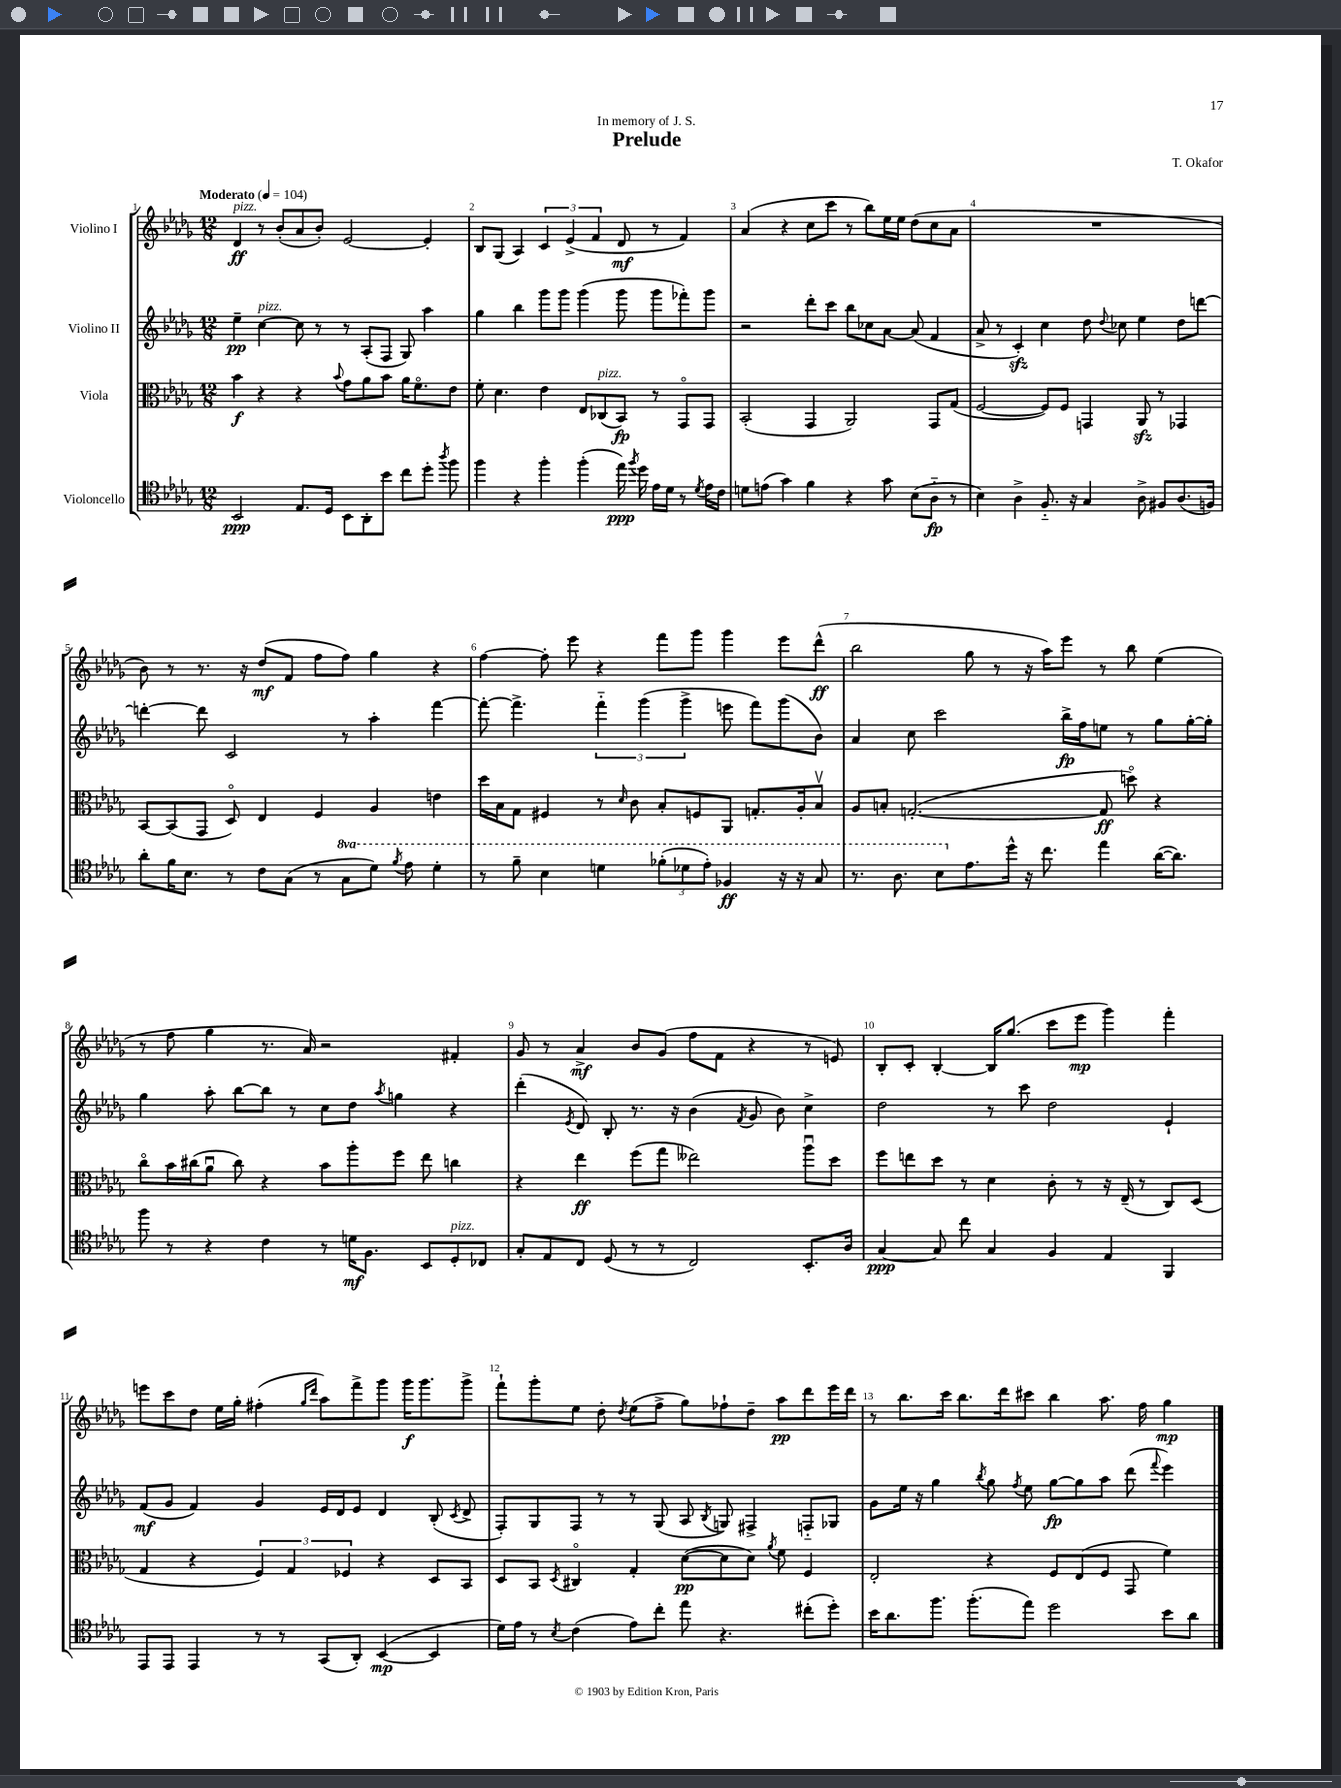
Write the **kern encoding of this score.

**kern	**kern	**kern	**kern
*staff4	*staff3	*staff2	*staff1
*clefC4	*clefC3	*clefG2	*clefG2
*k[b-e-a-d-g-]	*k[b-e-a-d-g-]	*k[b-e-a-d-g-]	*k[b-e-a-d-g-]
*M12/8	*M12/8	*M12/8	*M12/8
*MM104	*MM104	*MM104	*MM104
2BB-	4b-	4ee-~	4d-
.	4r	[4cc	8r
.	.	.	(8b-'
8.E-	4r	8cc]	8a-
.	.	8r	8b-')
16D-	.	.	.
.	8qqb-	.	.
8BB-	8g-	8r	[2e-
8AA-'	8a-	(8A-'	.
8b-	8b-	8F	.
8cc	16a-	8G-)	.
.	8.fo	.	.
8dd-'	.	4aa-	4e-']
8qaa-	.	.	.
8ff	8e-	.	.
=	=	=	=
4ff	8f'	4gg-	8B-
.	4.d-	.	(8G-
4r	.	4bb-	4A-)
4ff'	4e-	8ggg-	6c
.	.	8ggg-	.
.	.	.	(6e-^
(4ff'	8E-	(4ggg-	.
.	.	.	6f
.	(8C-	.	.
16ee-)	8BB-)	8ggg-	8d-
8qff	.	.	.
16dd-	.	.	.
16e-	8r	8ggg-	8r
16d-	.	.	.
8r	8GG-o	8fff-')	4f)
8qd-	.	.	.
16e-	8GG-	8ggg-	.
16c	.	.	.
=	=	=	=
8d	(2BB-'	2r	(4a-
(8e	.	.	.
4g-)	.	.	4r
4f	4GG-	8ddd-'	8cc
.	.	8ccc	8ccc
4r	2AA-)	8bb-	8r
.	.	8cc-	8bb-)
8g-	.	[8a-	16ee-
.	.	.	16ee-
(8B-	.	(8a-]	(8dd-
8A-'~	8GG-	4f	8cc
8r	(8G-	.	8a-
=	=	=	=
4B-)	[2F	8a-^	1.r
.	.	8r	.
4A-^	.	4c')	.
8.F'~	8F])	4cc	.
.	8F	.	.
16r	.	.	.
4G-	4GG	8dd-	.
.	.	8qqdd-	.
.	.	8cc-	.
8A-^	8AA-	4ee-	.
8F#	8r	.	.
(8.A-	4GG-	8dd-	.
.	.	[8ddd	.
16F)	.	.	.
=	=	=	=
8a-'	[8BB-	4ddd'_	8b-)
16f	(8BB-]	.	8r
8.B-	.	.	.
.	8GG-	8ddd]	8.r
8r	8D-o)	2c	.
.	.	.	16r
8c	4E-	.	(8dd-
(8G-	.	.	8f
8r	4F	.	8ff
8g-	.	8r	8ff)
8dd-)	4A-	4aa-'	4gg-
8qff	.	.	.
8ee-	.	.	.
4dd-'	4e	[4fff	4r
=	=	=	=
8r	16dd-	8fff'_	[4ff
.	16B-	.	.
8ff~	8G-	4.fff^]	.
4b-	4F#	.	8ff']
.	.	.	8eee-
4dd	8r	6fff'~	4r
.	16qqd-	.	.
.	8c	.	.
.	.	(6ggg-	.
(12ff-'	8B-'	.	8fff
12dd-	.	6ggg-^	.
.	8F	.	8ggg-
12ee-')	.	.	.
4f-	8AA-	8eee	4ggg-
.	8.G'	8fff)	.
16r	.	(8ggg-	8eee-
16r	16A-'	.	.
8g-	8B-v	8b-)	(8ddd-^^
=	=	=	=
8.r	8A-	4a-	2bb-
.	8B'	.	.
8.a-	.	.	.
.	([2.G'	8cc	.
8b-	.	2ccc	.
8.e-	.	.	8gg-
.	.	.	8r
16dd-^^	.	.	.
16r	.	.	16r
8.cc	.	.	16aa-)
.	.	16bb-^	8eee-
.	.	16ff	.
4ee-	8G]	8ee	8r
.	8ddo)	8r	8bb-
([16a-	4r	8gg-	(4ee-
8.a-])	.	.	.
.	.	[16gg-'	.
.	.	16gg-']	.
=	=	=	=
8ff	8cco	4gg-	8r
8r	16b-	.	8ff
.	(16cc#	.	.
4r	8a-u	8aa-'	4gg-
.	8cc#)	[8bb-	.
4c	4r	8bb-]	8.r
.	.	8r	.
.	.	.	16a-)
8r	8b-	8cc	2r
16d	8aa-'	8dd-	.
8.F	.	.	.
.	.	8qaa-	.
.	8ff	4gg	.
8BB-	8ee-	.	.
8D-'	4cc	4r	4f#'
8C-	.	.	.
=	=	=	=
8G-'	4r	(4ddd-'	8g-
8E-	.	.	8r
.	.	8qe-	.
8C	4ee-	8d-)	4a-^
(8D-	.	8B-'	.
8r	(8ff	8.r	8b-
8r	8gg-	.	(8g-
.	.	16r	.
2C)	2ee--)	(4b-	8ff
.	.	.	8f
.	.	8qf	.
.	.	8g-	4r
.	.	8b-)	.
8.BB-'	8aa-u	4cc^	8r
.	8dd-	.	8e)
16A-	.	.	.
=	=	=	=
[4G-	8ff	2dd-	8B-'
.	8ee	.	8c'
8G-]	8dd-	.	[4B-'
8cc	8r	.	.
4G-	4d-	8r	16B-]
.	.	.	(8.gg-
.	.	8ccc	.
4F	8c'	2dd-	8ccc
.	8r	.	8eee-
4E-	16r	.	4ggg-)
.	(16E-~	.	.
.	8r	.	.
4FF	8C)	4e-`	4fff'
.	(8D-	.	.
=	=	=	=
8EE-	4G-	(8f	8eee
8EE-	.	8g-	8ccc
4EE-	4r	4f)	8dd-
.	.	.	16ee-
.	.	.	16gg-'
8r	6F)	4g-	(4ff#'
8r	.	.	.
.	6G-	.	.
.	.	.	16qqgg-
.	.	.	16qqddd-
(8GG-	.	16e-	8aa-)
.	.	16d-	.
.	6F-	.	.
8AA-')	.	8e-	8fff^
([4BB-	4r	4d-	8ggg-
.	.	.	16ggg-
.	.	.	8.ggg-
4BB-]	8D-	(8B-'	.
.	.	8qc	.
.	8BB-	8d-^	8ggg-^
=	=	=	=
16d-)	8D-	8F')	8fff`
16e-	.	.	.
8r	8BB-	8G-	8ggg-'
8qB-	8qD-	.	.
(4c	4C#o	8F	8ee-
.	.	8r	8dd-'
.	.	.	8qdd-
8e-)	4G-'	8r	(8ee-
8cc'	.	(8G-	8ff^
8ee-	([8d-	8A-	8gg-)
.	.	8qB-	.
4.r	8d-]	8G)	8ff-`
.	8d-)	4F#^	8dd-~
.	8qa-	.	.
.	8f	.	8aa-
(8cc#'	4F	8F'~	8ddd-
8dd-')	.	8G-	16eee-
.	.	.	16ddd-
=	=	=	=
16b-	2E-'	8g-	8r
8.a-	.	.	.
.	.	16ee-	8.bb-
.	.	16r	.
8.ff	.	4gg-	.
.	.	.	16ccc
.	.	.	8.bb-
(8.ff'	.	.	.
.	.	8qbb-	.
.	4r	8gg-	.
.	.	.	16ddd-
.	.	8qff	.
8ee-)	.	8ee-	8ccc#
2dd-	8F	[8gg-	4bb-
.	(8E-	8gg-]	.
.	8F	8aa-	8.aa-
.	8GG-	(8ddd-	.
.	.	.	16ff
.	.	8qqfff	.
8b-	4f)	4eee-)	4gg-
8a-	.	.	.
==	==	==	==
*-	*-	*-	*-
